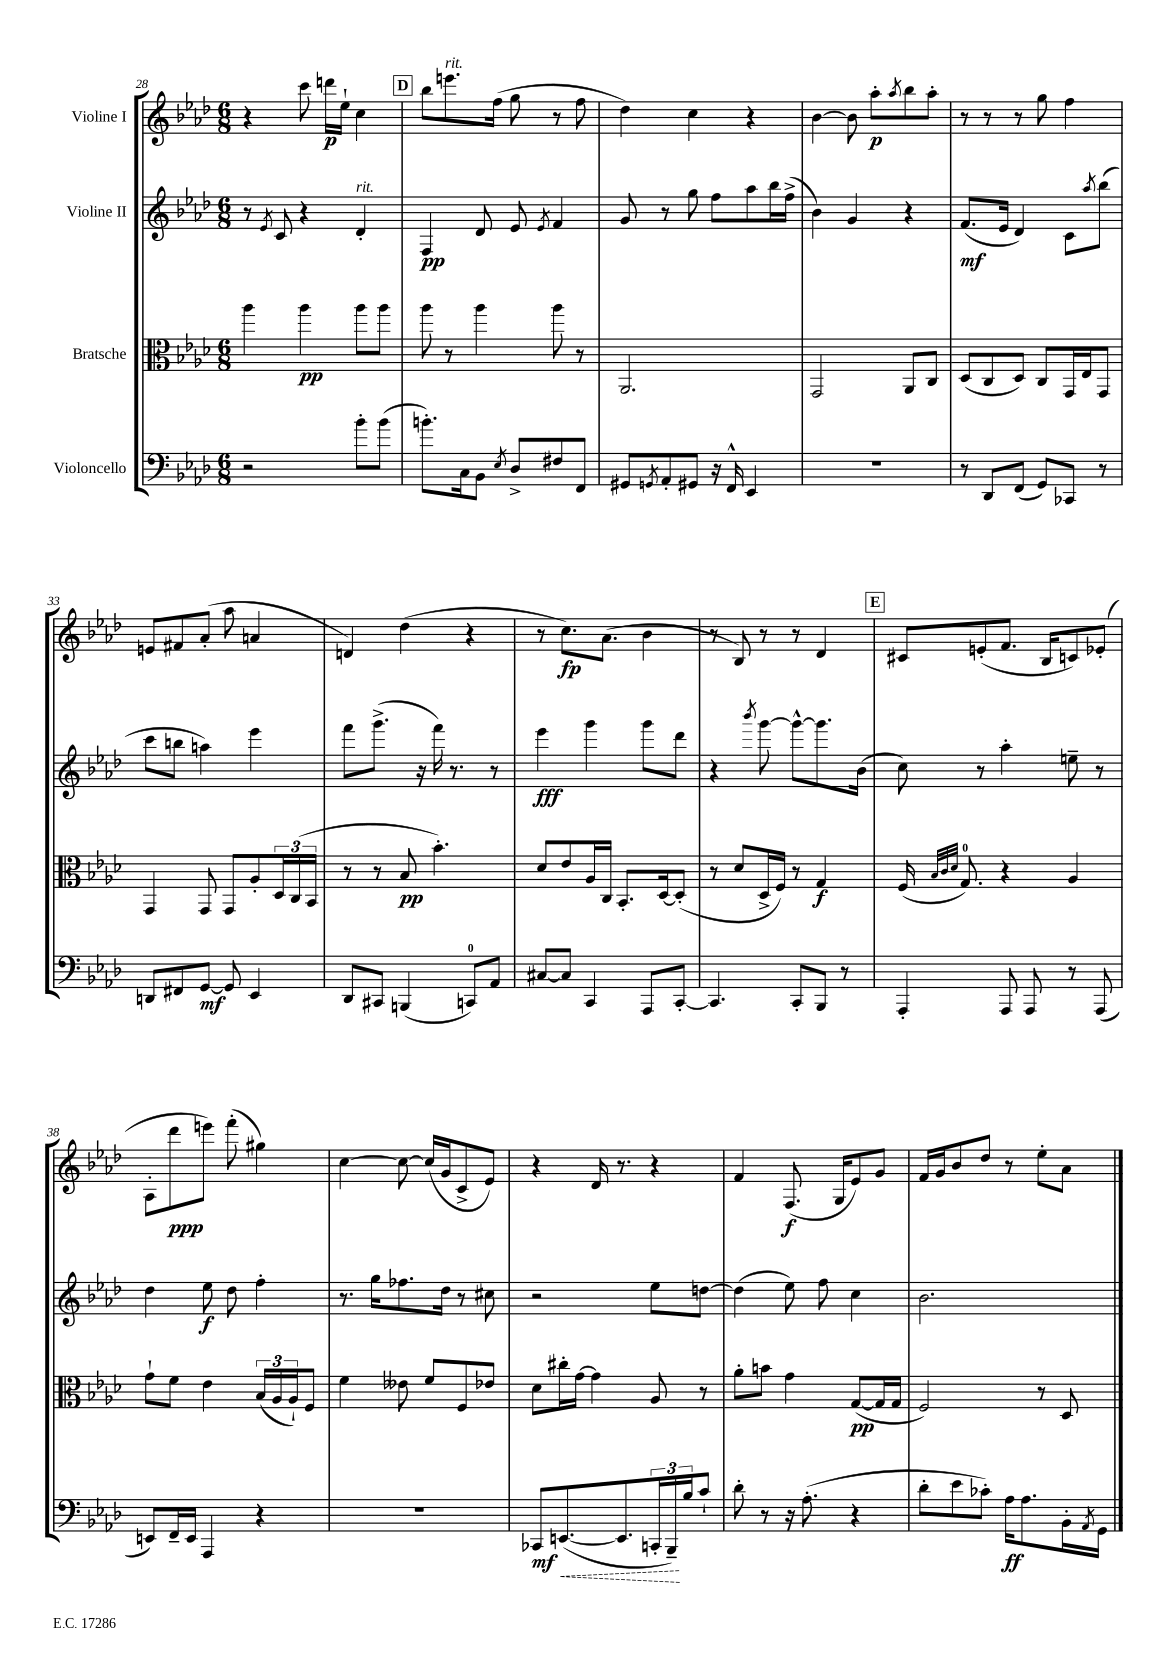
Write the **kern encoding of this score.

**kern	**kern	**kern	**kern
*staff4	*staff3	*staff2	*staff1
*clefF4	*clefC3	*clefG2	*clefG2
*k[b-e-a-d-]	*k[b-e-a-d-]	*k[b-e-a-d-]	*k[b-e-a-d-]
*M6/8	*M6/8	*M6/8	*M6/8
2r	4aa-	8r	4r
.	.	8qe-	.
.	.	8c	.
.	4aa-	4r	8ccc
.	.	.	16ddd
.	.	.	16ee-`
8b-'	8aa-	4d-'	4cc
(8b-	8aa-	.	.
=	=	=	=
8.b')	8aa-	4F	8bb-
.	8r	.	8.eee
16C	.	.	.
8BB-	4aa-	8d-	.
.	.	.	(16ff
8qE-	.	.	.
8D-^	.	8e-	8gg
.	.	8qe-	.
8F#	8aa-	4f	8r
8FF	8r	.	8ff
=	=	=	=
8GG#	2.AA-	8g	4dd-)
8qGG	.	.	.
8AA-'	.	8r	.
8GG#	.	8gg	4cc
16r	.	8ff	.
16FF^^	.	.	.
4EE-	.	8aa-	4r
.	.	16bb-	.
.	.	(16ff^	.
=	=	=	=
2.r	2GG	4b-)	[4b-
.	.	4g	8b-]
.	.	.	8aa-'
.	.	.	8qaa-
.	8AA-	4r	8bb-
.	8C	.	8aa-'
=	=	=	=
8r	(8D-	(8.f	8r
8DD-	8C	.	8r
.	.	16e-	.
(8FF	8D-)	4d-)	8r
8GG)	8C	.	8gg
8CC-	16GG	8c	4ff
.	16E-	.	.
.	.	8qaa-	.
8r	8GG	(8bb-	.
=	=	=	=
8DD	4GG	8ccc	8e
8FF#	.	8bb	8f#
[8GG	8GG	4aa)	(8a-'
8GG]	8GG	.	8aa-
4EE-	8A-'	4eee-	4a
.	24D-	.	.
.	(24C	.	.
.	24BB-	.	.
=	=	=	=
8DD-	8r	8fff	4d)
8CC#	8r	(8.ggg^	.
(4BBB	8B-	.	(4dd-
.	.	16r	.
.	4.b-')	16fff)	.
.	.	8.r	.
8CC)	.	.	4r
8AA-	.	8r	.
=	=	=	=
[8C#	8d-	4eee-	8r
8C#]	8e-	.	8.cc)
4CC	16A-	4ggg	.
.	16C	.	(8.a-
.	8.BB-'	.	.
8AAA-	.	8ggg	4b-
.	[16D-	.	.
[8CC'	(8D-']	8ddd-	.
=	=	=	=
4.CC]	8r	4r	8r
.	8d-	.	8B-)
.	.	8qbbb-	.
.	16D-^	[8ggg	8r
.	16F)	.	.
8CC'	8r	8ggg^^_	8r
8BBB-	4G	8.ggg]	4d-
8r	.	.	.
.	.	(16b-	.
=	=	=	=
4AAA-'	(16F	8cc)	8c#
.	32qqB-	.	.
.	32qqc	.	.
.	32qqd-	.	.
.	8.G)	.	.
.	.	8r	(8e'
8AAA-	4r	4aa-'	8.f
8AAA-	.	.	.
.	.	.	16B-
8r	4A-	8ee~	8c)
(8AAA-	.	8r	(8e-'
=	=	=	=
8EE)	8g`	4dd-	8A-'
16FF~	8f	.	8ddd-
16EE	.	.	.
4AAA-	4e-	8ee-	8eee)
.	.	8dd-	(8fff'
4r	(24B-	4ff'	4gg#)
.	24A-	.	.
.	24A-`)	.	.
.	8F	.	.
=	=	=	=
2.r	4f	8.r	[4cc
.	.	16gg	.
.	8e--	8.ff-	8cc_
.	8f	.	(16cc]
.	.	16dd-	16g
.	8F	8r	8c^
.	8e-	8cc#	8e-)
=	=	=	=
8CC-	8d-	2r	4r
([8.EE	16cc#'	.	.
.	[16g	.	.
.	4g]	.	16d-
8.EE]	.	.	8.r
24CC'	8A-	8ee-	4r
24BBB-~)	.	.	.
24B-	.	.	.
8c`	8r	[8dd	.
=	=	=	=
8d-'	8a-'	(4dd]	4f
8r	8b	.	.
16r	4g	8ee-)	(8.F
(8.A-'	.	.	.
.	.	8ff	.
.	.	.	16G
4r	([8G	4cc	8e-)
.	16G]	.	8g
.	16G	.	.
=	=	=	=
8d-'	2F)	2.b-	16f
.	.	.	16g
8e-	.	.	8b-
8c-')	.	.	8dd-
16A-	.	.	8r
8.A-	.	.	.
.	8r	.	8ee-'
16BB-'	8D-	.	8a-
8qAA-	.	.	.
16GG	.	.	.
==	==	==	==
*-	*-	*-	*-
